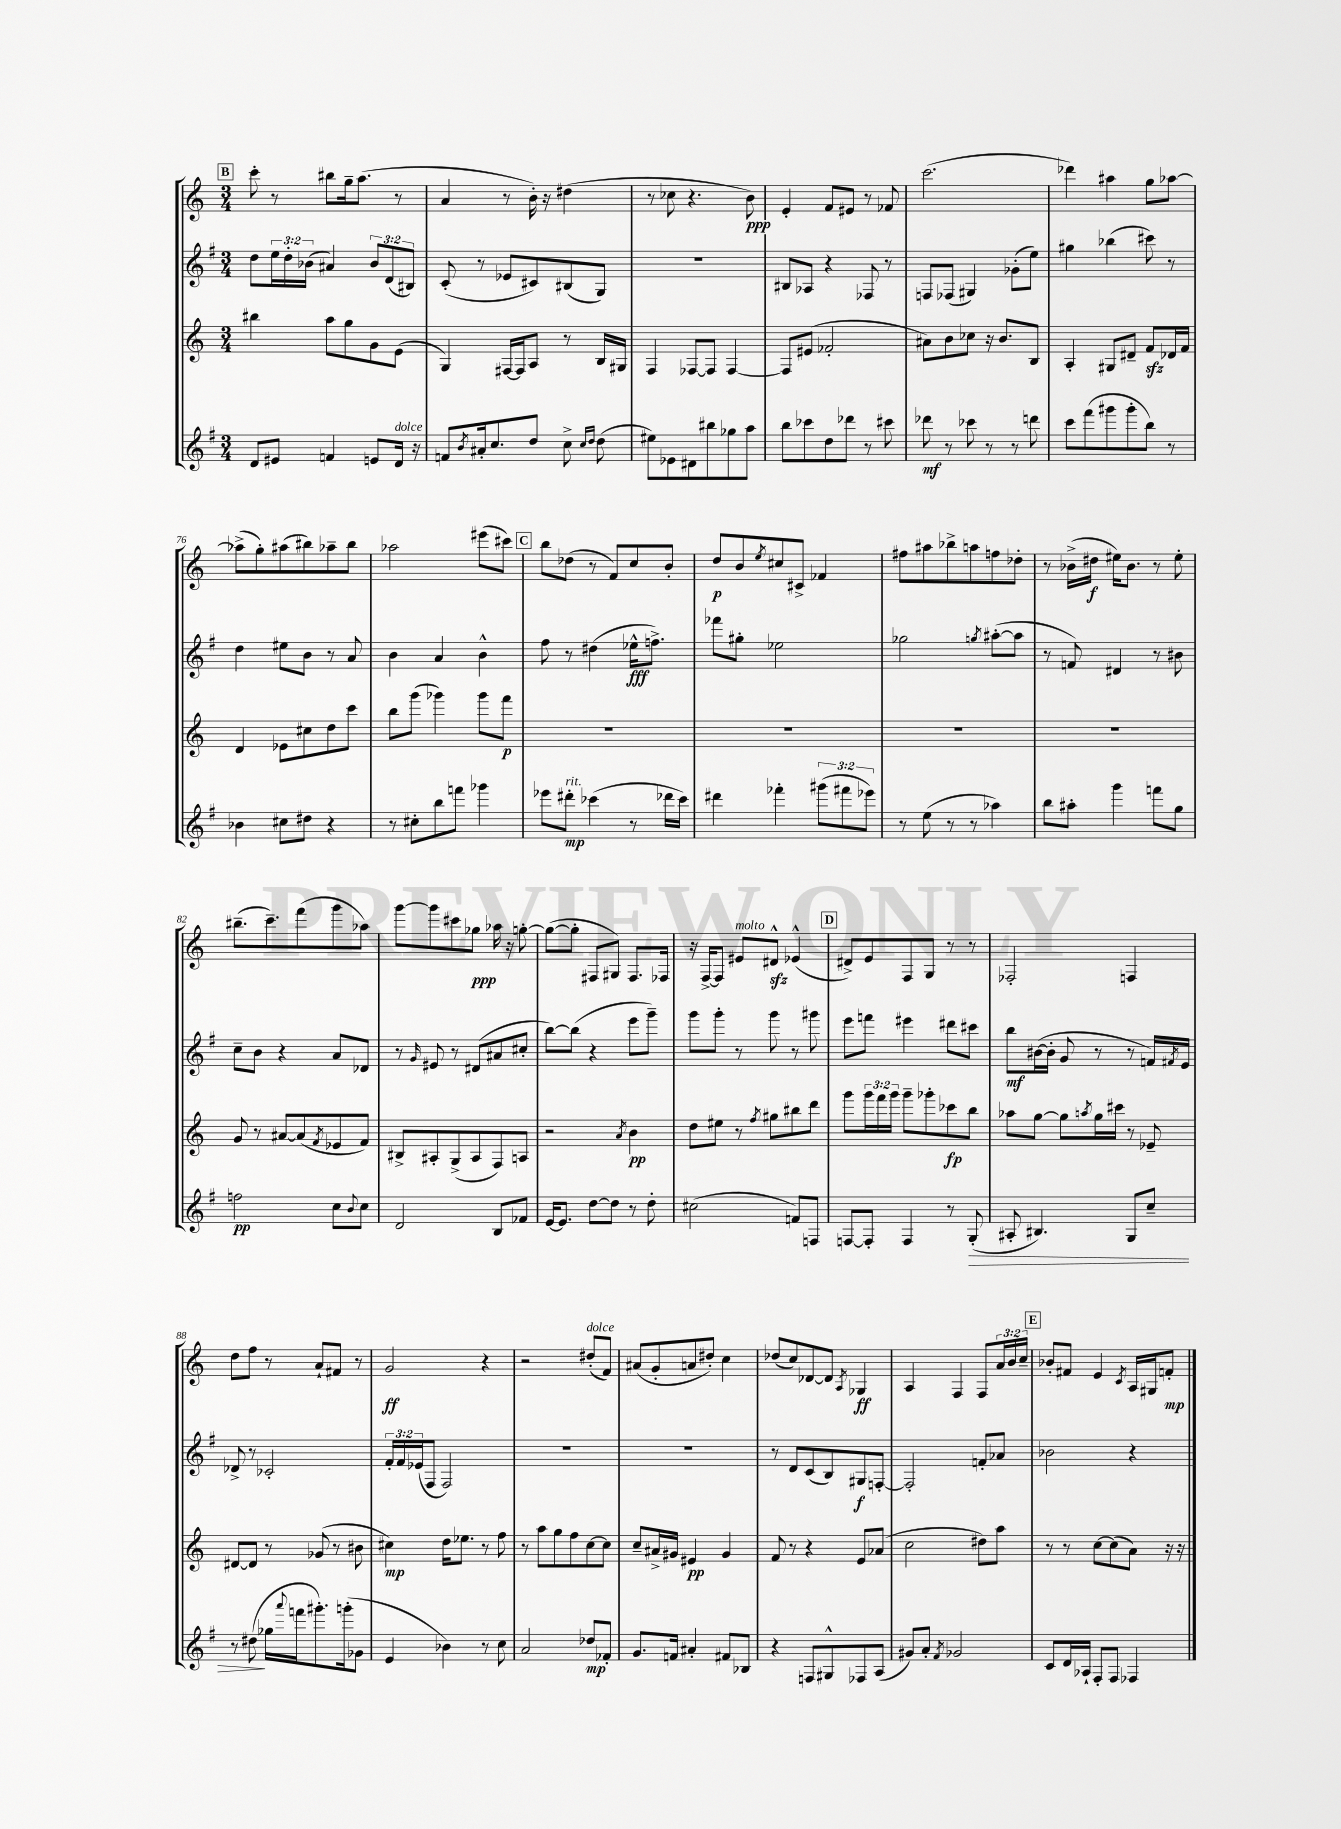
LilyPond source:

<<
\new StaffGroup <<
\new Staff = "s0" {
    \clef treble \key c \major \numericTimeSignature \time 3/4 \override Staff.TupletNumber.text = #tuplet-number::calc-fraction-text
    \mark \markup { \box "B" } c'''8-. r8 bis''8 g''16-- a''8.( r8 |
    a'4 r8 b'16-.) r16 dis''4( |
    r8 ces''8 r4. b'8\ppp) |
    e'4-. f'8 eis'8 r8 fes'8 |
    c'''2.( |
    des'''4) ais''4 g''8 aes''8~ |
    aes''8->( g''8-.) ais''8( bis''8) aes''8-- bis''8 |
    aes''2 eis'''8( cis'''8) |
    \mark \markup { \box "C" } b''8 des''8( r8 f'8) c''8 b'8-. |
    d''8\p b'8 \acciaccatura { e''8 } cis''8 cis'8-> fes'4 |
    fis''8 ais''8 bes''8-> a''8 f''8 des''8-. |
    r8 bes'16->( dis''16\f eis''16) bes'8. r8 eis''8-. |
    bis''8.--( c'''8.--) f'''8( g'''8 aes''8) |
    g'''8~ g'''8 cis'''8 ges''8\ppp aes''16 r16 g''8~-. |
    g''8~( g''8-. fis8 gis8) fis8. fes16 |
    r16 f16~-> f8 eis'8^\markup { \italic "molto" } dis'8-^\sfz ees'4-^( |
    \mark \markup { \box "D" } dis'8->) e'8 f8 g8 r8 r8 |
    fes2-. f4 |
    d''8 f''8 r8 a'8-! fis'8 r8 |
    g'2\ff r4 |
    r2 dis''8-.^\markup { \italic "dolce" }( f'8) |
    ais'8( g'8-. a'8 dis''8-.) c''4 |
    des''8( c''8) des'8~ des'8 \acciaccatura { a8 } ges4\ff |
    a4 f4 f8 \tuplet 3/2 { a'16 b'16 c''16-- } |
    \mark \markup { \box "E" } bes'8-. fis'8 e'4 \acciaccatura { c'8 } a16 gis16 f'8-.\mp \bar "|." |
}
\new Staff = "s1" {
    \clef treble \key g \major \numericTimeSignature \time 3/4 \override Staff.TupletNumber.text = #tuplet-number::calc-fraction-text
    \mark \markup { \box "B" } d''8 \tuplet 3/2 { e''16 d''16-. bes'16( } ais'4) \tuplet 3/2 { bes'8 d'8( bis8) } |
    c'8-.( r8 ees'8 cis'8) bis8( g8) |
    R2. |
    bis8 aes8 r4 fes8 r8 |
    f8 fes8( gis4) ges'8-.( e''8) |
    gis''4 bes''4( cis'''8) r8 |
    d''4 eis''8 b'8 r8 a'8 |
    b'4 a'4 b'4-^ |
    \mark \markup { \box "C" } fis''8 r8 dis''4( ees''16-^\fff f''8.->) |
    fes'''8 gis''8-. ees''2 |
    ges''2 \acciaccatura { g''8 } ais''8~-.( ais''8 |
    r8 f'8) dis'4 r8 bis'8 |
    c''8-- b'8 r4 a'8 des'8 |
    r8 \grace { g'16 } eis'8 r8 dis'8( ais'8 cis''8-. |
    b''8~) b''8( r4 e'''8 g'''8--) |
    g'''8 g'''8-. r8 g'''8 r8 gis'''8 |
    \mark \markup { \box "D" } e'''8 f'''8 eis'''4 dis'''8 cis'''8 |
    b''8\mf bis'16~( bis'16-. g'8 r8 r8 f'16) \acciaccatura { fis'8 } e'16 |
    des'8-> r8 ces'2-. |
    \tuplet 3/2 { fis'16-. fis'16 ees'16( } fis8 fis2) |
    R2. |
    R2. |
    r8 d'8 c'8( b8) gis8\f f8~-. |
    f2-. f'8-. aes'8 |
    \mark \markup { \box "E" } bes'2 r4 \bar "|." |
}
\new Staff = "s2" {
    \clef treble \key c \major \numericTimeSignature \time 3/4 \override Staff.TupletNumber.text = #tuplet-number::calc-fraction-text
    \mark \markup { \box "B" } bis''4 a''8 g''8 g'8 e'8( |
    g4) fis16~ fis16 a8 r8 b16 gis16 |
    f4 fes8~ fes8 fes4~ |
    fes8 eis'8( fes'2-. |
    ais'8) b'8 ces''8 r16 b'8. b8 |
    a4-. gis8 dis'8-- f'8\sfz des'16 f'16 |
    d'4 ees'8 cis''8 d''8 c'''8 |
    b''8 g'''8( ges'''4) ges'''8 f'''8\p |
    \mark \markup { \box "C" } R2. |
    R2. |
    R2. |
    R2. |
    g'8 r8 ais'8~ ais'8( \acciaccatura { f'8 } ees'8 f'8) |
    bis8-> ais8-. g8->( ais8 f8) a8 |
    r2 \acciaccatura { a'8 } b'4\pp |
    d''8 eis''8 r8 \acciaccatura { f''8 } gis''8 bis''8 d'''8 |
    \mark \markup { \box "D" } g'''8 \tuplet 3/2 { g'''16 f'''16 g'''16 } g'''8-- ges'''8-. ces'''8\fp b''8 |
    aes''8 g''8~ g''8 \acciaccatura { a''8 } g''16 cis'''16 r8 ees'8-- |
    dis'8~ dis'8 r8 ges'8( r8 bis'8 |
    cis''4\mp) d''16 ees''8. r8 f''8 |
    r8 a''8 g''8 f''8 c''8~ c''8 |
    c''8-- ais'16-> gis'16 eis'4\pp gis'4 |
    f'8 r8 r4 e'8 aes'8( |
    c''2 dis''8) a''8 |
    \mark \markup { \box "E" } r8 r8 c''8~ c''8( a'8) r16 r16 \bar "|." |
}
\new Staff = "s3" {
    \clef treble \key g \major \numericTimeSignature \time 3/4 \override Staff.TupletNumber.text = #tuplet-number::calc-fraction-text
    \mark \markup { \box "B" } d'8 eis'8 f'4 e'8 d'16^\markup { \italic "dolce" } r16 |
    f'8 \acciaccatura { b'8 } ais'16-. c''8. d''8 c''8-> \grace { c''16 d''16 } d''8( |
    eis''8) ees'8 dis'8 bis''8 ges''8 a''8 |
    b''8 ces'''8 d''8 des'''8 r8 cis'''8 |
    des'''8\mf r8 ces'''8 r8 r8 d'''8 |
    c'''8 fis'''8( gis'''8 gis'''8-. b''8) r8 |
    bes'4 cis''8 dis''8 r4 |
    r8 cis''8-. b''8 f'''8 ges'''4 |
    \mark \markup { \box "C" } ees'''8 dis'''8-.\mp^\markup { \italic "rit." } ces'''4( r8 des'''16 ces'''16) |
    dis'''4 fes'''4-. \tuplet 3/2 { gis'''8( fis'''8 ees'''8) } |
    r8 e''8( r8 r8 aes''4) |
    b''8 ais''8-. g'''4 f'''8 g''8 |
    f''2\pp c''8 \appoggiatura { b'8 } c''8 |
    d'2 b8 fes'8 |
    e'16~ e'8. d''8~ d''8 r8 d''8-. |
    cis''2( f'8) f8 |
    \mark \markup { \box "D" } f8~ f8-. f4 r8 g8-.\>( |
    ais8-. bis4.) g8 c''8-- |
    r8 dis''8\!( ges''16 \appoggiatura { a'''8 } f'''16 gis'''8.-.) g'''16-.( ges'8 |
    e'4 bes'4) r8 c''8 |
    a'2 des''8\mp fes'8-. |
    g'8. f'16 ais'4-. fis'8 bes8 |
    r4 f8 gis8-^ fes8 a8( |
    gis'8) a'8-. \acciaccatura { fis'8 } ges'2 |
    \mark \markup { \box "E" } c'8 d'16 aes16-! fis8-. fis8 fes4 \bar "|." |
}
>>
>>
\layout { \context { \Score currentBarNumber = #70 } }
